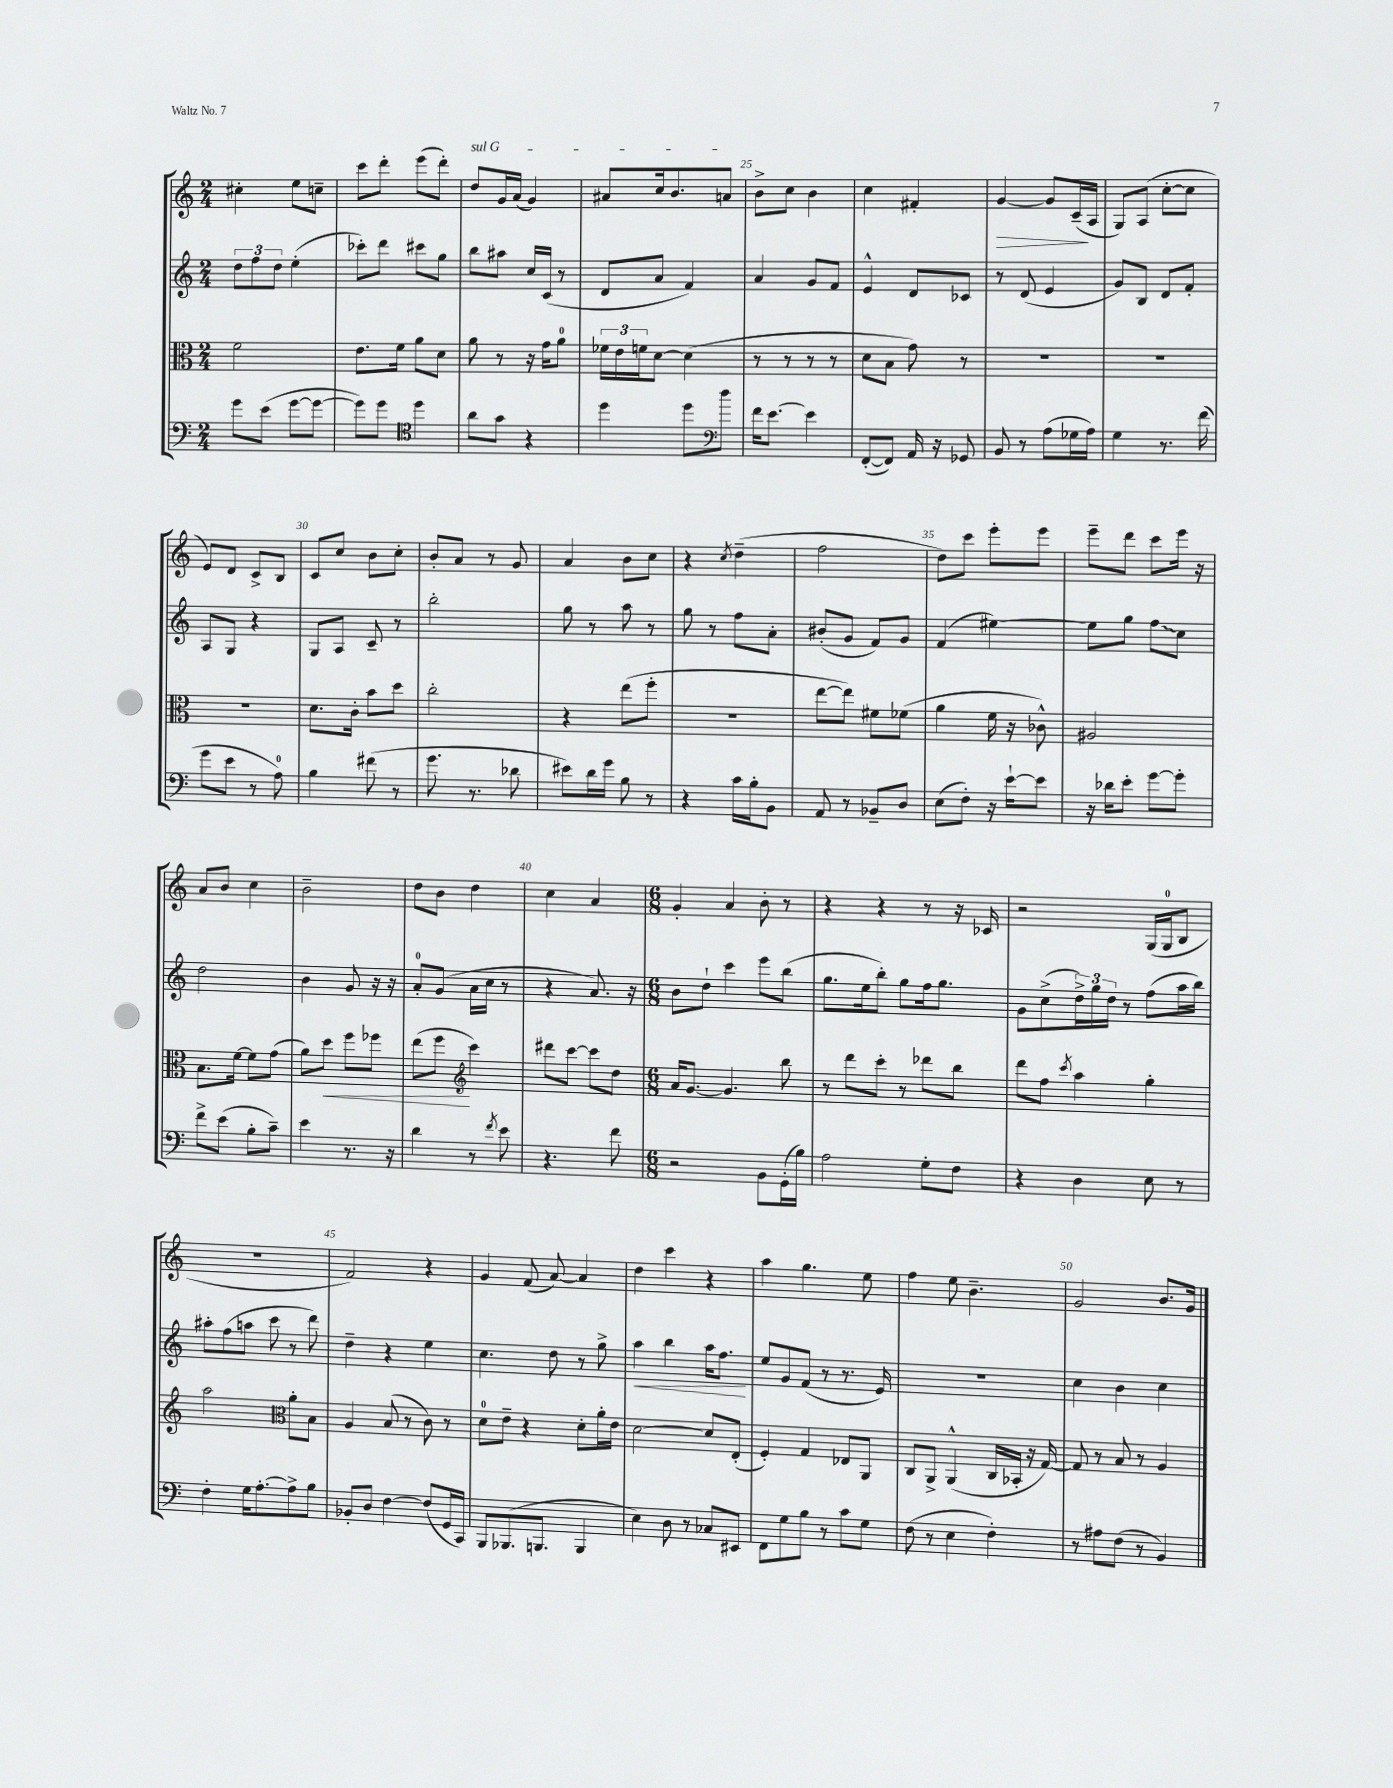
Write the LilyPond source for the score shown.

<<
\new StaffGroup <<
\new Staff = "s0" {
    \clef treble \key c \major \numericTimeSignature \time 2/4
    cis''4-. e''8 c''8-- |
    c'''8 d'''8-. e'''8( d'''8-.) |
    \once \override TextSpanner.bound-details.left.text = \markup { \italic "sul G" } d''8\startTextSpan g'16 a'16( g'4) |
    ais'8 c''16 b'8. a'8\stopTextSpan |
    b'8-> c''8 b'4 |
    c''4 fis'4-. |
    g'4~\> g'8 c'16--\!( a16 |
    g8) a8( c''8~-. c''8 |
    e'8) d'8 c'8-> b8 |
    c'8 c''8 b'8 c''8-. |
    b'8-. a'8 r8 g'8 |
    a'4 b'8 c''8 |
    r4 \acciaccatura { c''8 } d''4--( |
    f''2 |
    d''8) c'''8 e'''8-. e'''8 |
    e'''8-- d'''8 c'''8 e'''16 r16 |
    a'8 b'8 c''4 |
    b'2-- |
    d''8 b'8 d''4 |
    c''4 a'4 |
    \numericTimeSignature \time 6/8 g'4-. a'4 b'8-. r8 |
    r4 r4 r8 r16 ces'16 |
    r2 g16( g16-0 b8 |
    R2. |
    f'2) r4 |
    g'4 f'8( a'8~) a'4 |
    d''4 c'''4 r4 |
    a''4 g''4. e''8 |
    f''4 e''8 b'4.-- |
    g'2 b'8. g'16 \bar "|." |
}
\new Staff = "s1" {
    \clef treble \key c \major \numericTimeSignature \time 2/4
    \tuplet 3/2 { d''8 f''8 d''8 } e''4-.( |
    ces'''8-.) d'''8 cis'''8 g''8 |
    b''8 ais''8 c''16 c'16( r8 |
    d'8 a'8 f'4) |
    a'4 g'8 f'8 |
    e'4-^ d'8 ces'8 |
    r8 d'8( e'4 |
    g'8) b8 d'8 f'8-. |
    a8 g8 r4 |
    g8 a8 c'8-- r8 |
    b''2-. |
    g''8 r8 a''8 r8 |
    g''8 r8 f''8 a'8-. |
    bis'8-.( g'8 f'8) g'8 |
    f'4( eis''4~) |
    eis''8 g''8 \once \override Glissando.style = #'zigzag f''8\glissando c''8 |
    d''2 |
    b'4 g'8 r16 r16 |
    a'8-0-. g'8( a'16 c''16 r8 |
    r4 a'8.) r16 |
    \numericTimeSignature \time 6/8 b'8 d''8-! c'''4 e'''8 b''8( |
    g''8. e''16 b''8-.) g''8 f''16 g''8. |
    g'8 c''8->( \tuplet 3/2 { d''16->) g''16 d''16 } r8 f''8( a''16 b''16) |
    ais''8-. f''8( a''8 c'''8 r8 d'''8) |
    d''4-- r4 e''4 |
    c''4. d''8 r8 g''8-> |
    a''4\< b''4 a''16 f''8.\! |
    e''8 g'8 f'8( r8 r8. e'16) |
    R2. |
    c''4 b'4 c''4 \bar "|." |
}
\new Staff = "s2" {
    \clef alto \key c \major \numericTimeSignature \time 2/4
    f'2 |
    e'8. f'16 a'8 d'8 |
    a'8 r8 r16 g'16 a'8-0 |
    \tuplet 3/2 { fes'16 e'16 f'16 } d'8~ d'4( |
    r8 r8 r8 r8 |
    d'8 b8 g'8) r8 |
    R2 |
    R2 |
    R2 |
    d'8. c'16-. b'8 d''8 |
    c''2-. |
    r4 e''8( f''8-. |
    R2 |
    e''8~ e''8) fis'8 fes'8( |
    a'4 f'16 r16 ces'8-^) |
    ais2 |
    b8. f'16~ f'8 g'8( |
    a'8) d''8\< f''8 fes''8 |
    e''8( f''8\! \clef treble c'''4) |
    dis'''8 c'''8~ c'''8 d''8 |
    \numericTimeSignature \time 6/8 a'16 g'8.~ g'4. b''8 |
    r8 d'''8 c'''8-. r8 des'''8 b''8 |
    d'''8 f''8 \acciaccatura { c'''8 } a''4 g''4-. |
    a''2 \clef alto a'8-. b8 |
    a4 b8( r8 c'8) r8 |
    d'8-0 e'8-- r4 d'8-. a'16-. e'16 |
    d'2~ d'8 e8-.( |
    f4-.) g4 ees8 a,8 |
    c8 a,8-> a,4-^( c16 bes,16-. r16 g16~) |
    g8 r8 b8 r8 a4 \bar "|." |
}
\new Staff = "s3" {
    \clef bass \key c \major \numericTimeSignature \time 2/4
    g'8 e'8( g'8~ g'8~ |
    g'8) g'8 \clef tenor d''4 |
    a'8 g'8 r4 |
    d''4 d''8 d''8 |
    \clef bass f'16 e'8.~ e'4 |
    f,8~-.( f,8) a,16 r16 ges,8 |
    b,8 r8 a8( ges16 a16) |
    g4 r8. f'16( |
    g'8 e'8 r8 a8-0) |
    b4 fis'8( r8 |
    g'8. r8. des'8 |
    eis'8) d'16 g'16 b8 r8 |
    r4 c'16 b16-. b,8 |
    a,8 r8 bes,8-- d8 |
    e8( f8-.) r16 e'16~-! e'8 |
    r16 des'16 e'8-. g'8~ g'8-. |
    f'8-> e'8( b8-. c'8--) |
    e'4 r8. r16 |
    d'4 r8 \acciaccatura { f'8 } e'8 |
    r4. f'8 |
    \numericTimeSignature \time 6/8 r2 b,8 g,16-.( b16) |
    a2 g8-. f8 |
    r4 d4 e8 r8 |
    f4-. g16 a8.~-. a8-> b8 |
    bes,8-. d8 f4~ f8( g,16 c,16) |
    b,,8 bes,,8.( b,,8. b,,4 |
    e4) d8 r8 ces8 eis,8 |
    f,8 g8 b8 r8 c'8 g8 |
    f8( r8 e4 f4-.) |
    r8 ais8 f8( r8 b,4) \bar "|." |
}
>>
>>
\layout { \context { \Score currentBarNumber = #21 \override BarNumber.break-visibility = ##(#f #t #t) barNumberVisibility = #(every-nth-bar-number-visible 5) } }
